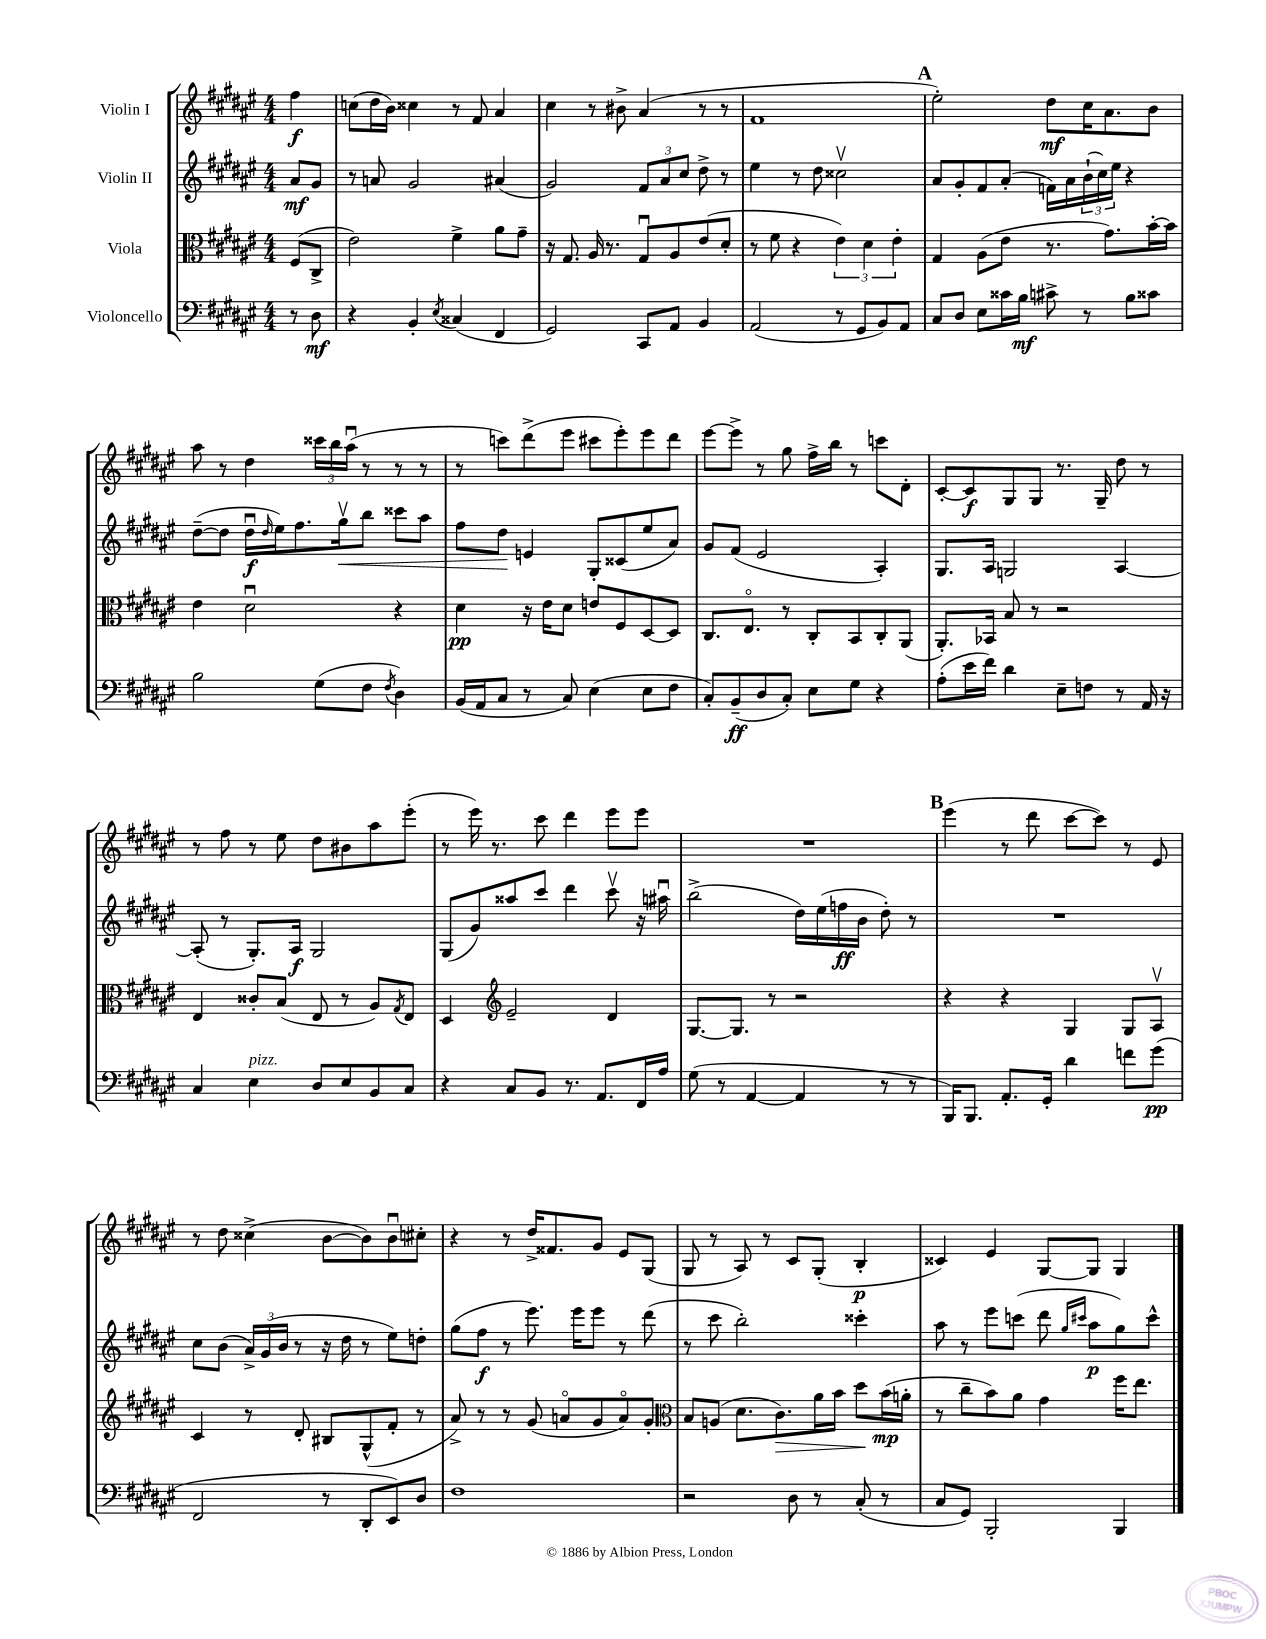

**kern	**kern	**kern	**kern
*staff4	*staff3	*staff2	*staff1
*clefF4	*clefC3	*clefG2	*clefG2
*k[f#c#g#d#a#e#]	*k[f#c#g#d#a#e#]	*k[f#c#g#d#a#e#]	*k[f#c#g#d#a#e#]
*M4/4	*M4/4	*M4/4	*M4/4
8r	(8F#	8a#	4ff#
8D#	8C#^	8g#	.
=	=	=	=
4r	2e#)	8r	(8cc
.	.	8a	16dd#
.	.	.	16b)
4BB'	.	2g#	4cc##
8qE#	.	.	.
(4C##	4f#^	.	8r
.	.	.	8f#
4FF#	8a#	(4a#	4a#
.	8g#~	.	.
=	=	=	=
2GG#)	16r	2g#)	4cc#
.	8.G#	.	.
.	16A#	.	8r
.	8.r	.	.
.	.	.	8b#^
8CC#	8G#u	12f#	(4a#
.	.	12a#	.
8AA#	8A#	.	.
.	.	12cc#	.
4BB	(8e#	8dd#^	8r
.	8d#'	8r	8r
=	=	=	=
(2AA#	8r	4ee#	1f#
.	8f#	.	.
.	4r	8r	.
.	.	8dd#	.
8r	6e#)	2cc##v	.
8GG#	.	.	.
.	6d#	.	.
8BB)	.	.	.
.	6e#'	.	.
8AA#	.	.	.
=	=	=	=
8C#	4G#	8a#	2ee#')
8D#	.	8g#'	.
8E#	(8A#	8f#	.
16c##	8e#	(8a#'	.
16B	.	.	.
8c#^	8.r	16f)	8dd#
.	.	16a#	.
8r	.	(24b`	16cc#
.	.	24cc#)	.
.	8.g#)	.	8.a#
.	.	24ee#	.
8B	.	4r	.
8c##	[16b'	.	8b
.	16b]	.	.
=	=	=	=
2B	4e#	([8dd#~	8aa#
.	.	8dd#]	8r
.	2d#u	16dd#u	4dd#
.	.	16qqdd#	.
.	.	16ee#)	.
.	.	8.ff#	.
(8G#	.	.	24ccc##
.	.	.	24bb
.	.	16gg#v	.
.	.	.	(24aa#u
8F#	.	8bb	8r
8qF#	.	.	.
4D#)	4r	8ccc##	8r
.	.	8aa#	8r
=	=	=	=
(16BB	4d#	8ff#	8r
16AA#	.	.	.
8C#	.	8dd#	8ccc)
8r	16r	4e	(8ddd#^
.	16e#	.	.
8C#)	8d#	.	8eee#
(4E#	8e	8G#'	8ccc#
.	8F#	(8c##	8eee#')
8E#	[8D#	8ee#	8eee#
8F#	8D#]	8a#)	8ddd#
=	=	=	=
8C#')	8.C#	8g#	[8eee#
(8BB~	.	(8f#	8eee#^]
.	8.E#o	.	.
8D#	.	2e#	8r
8C#')	8r	.	8gg#
8E#	8C#'	.	16ff#^
.	.	.	16bb
8G#	8BB	.	8r
4r	8C#'	4A#')	8ccc
.	(8AA#	.	8d#'
=	=	=	=
(8A#'	8.AA#')	8.G#	[8c#'
16e#	.	.	8c#]
16f#)	16BB-	16A#	.
4d#	8B	2G	8G#
.	8r	.	8G#
8E#~	2r	.	8.r
8F	.	.	.
.	.	.	16G#~
8r	.	[4A#	8dd#
16AA#	.	.	8r
16r	.	.	.
=	=	=	=
4C#	4E#	(8A#']	8r
.	.	8r	8ff#
4E#	8c##'	8.G#')	8r
.	(8B	.	8ee#
.	.	16A#	.
8D#	8E#	2G#	8dd#
8E#	8r	.	8b#
8BB	8A#)	.	8aa#
.	8qG#	.	.
8C#	8E#	.	(8eee#'
=	=	=	=
4r	4D#	(8G#	8r
.	.	8g#)	16eee#)
.	.	.	8.r
*	*clefG2	*	*
8C#	2e#~	8aa##	.
8BB	.	8ccc#	8ccc#
8.r	.	4ddd#	4ddd#
8.AA#	.	.	.
.	4d#	8ccc#v	8eee#
16FF#	.	16r	8eee#
16A#	.	16aa#u	.
=	=	=	=
(8G#	[8.G#	(2bb^	1r
8r	.	.	.
.	8.G#]	.	.
[4AA#	.	.	.
.	8r	.	.
4AA#]	2r	16dd#)	.
.	.	(16ee#	.
.	.	16ff	.
.	.	16b	.
8r	.	8dd#')	.
8r	.	8r	.
=	=	=	=
16BBB)	4r	1r	(4eee#
8.BBB	.	.	.
8.AA#'	4r	.	8r
.	.	.	8ddd#
16GG#'	.	.	.
4d#	4G#	.	[8ccc#
.	.	.	8ccc#])
8f	8G#	.	8r
(8g#	8A#v	.	8e#
=	=	=	=
2FF#	4c#	8cc#	8r
.	.	(8b	8dd#
.	8r	24a#^)	(4cc##^
.	.	(24g#	.
.	.	24b	.
.	8d#'	8r	.
8r	8B#	16r	[8b
.	.	16dd#	.
8DD#'	(8G#^^	8r	8b])
8EE#)	8f#'	8ee#)	8bu
8D#	8r	8dd'	8cc#'
=	=	=	=
1F#	8a#^)	(8gg#	4r
.	8r	8ff#	.
.	8r	8r	8r
.	(8g#	8.eee#)	16dd#^
.	.	.	8.f##
.	8ao	.	.
.	.	16eee#	.
.	8g#	8eee#	8g#
.	8ao)	8r	8e#
.	8g#'	(8ddd#	(8G#
=	=	=	=
*	*clefC3	*	*
2r	8B	8r	8G#
.	(8A	8ccc#	8r
.	8.d#	2bb')	8A#)
.	.	.	8r
.	8.c#)	.	.
8D#	.	.	8c#
8r	16a#	.	(8G#'
.	16b	.	.
(8C#'	8dd#	4ccc##'	4B'
8r	(16b	.	.
.	16a'	.	.
=	=	=	=
8C#	8r	8aa#	4c##)
8GG#)	8cc#~	8r	.
2BBB'	8b)	8eee#	4e#
.	8a#	(8ccc	.
.	4g#	8ddd#	[8G#
.	.	16qqgg#	.
.	.	16qqccc#	.
.	.	8aa#	8G#]
4BBB	16ff#	8gg#)	4G#
.	8.ee#	.	.
.	.	8ccc#^^	.
==	==	==	==
*-	*-	*-	*-
